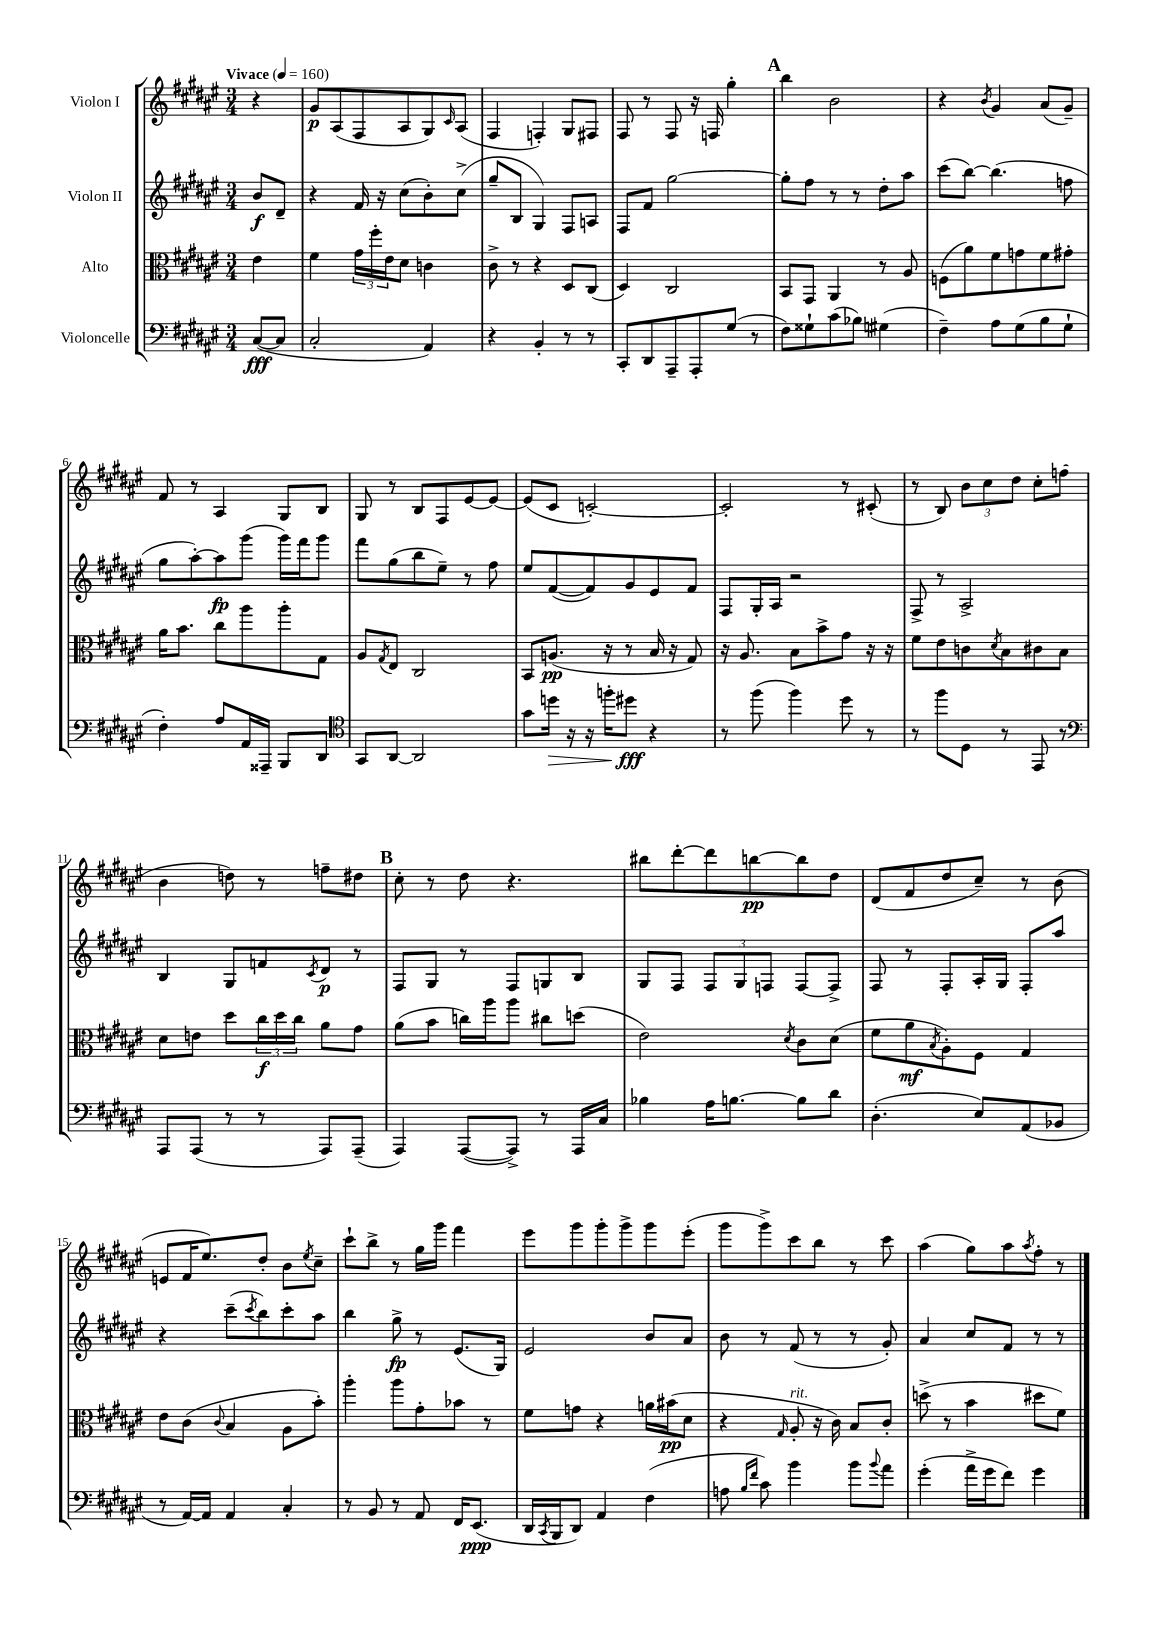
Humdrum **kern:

**kern	**kern	**kern	**kern
*staff4	*staff3	*staff2	*staff1
*clefF4	*clefC3	*clefG2	*clefG2
*k[f#c#g#d#a#e#]	*k[f#c#g#d#a#e#]	*k[f#c#g#d#a#e#]	*k[f#c#g#d#a#e#]
*M3/4	*M3/4	*M3/4	*M3/4
*MM160	*MM160	*MM160	*MM160
([8C#	4e#	8b	4r
8C#]	.	8d#~	.
=	=	=	=
2C#'	4f#	4r	8g#
.	.	.	(8A#
.	24g#	16f#	8F#
.	24ff#'	.	.
.	.	16r	.
.	24e#	.	.
.	8d#	(8cc#	8A#
4AA#)	4c	8b')	8G#)
.	.	.	16qqc#
.	.	(8cc#^	(8A#
=	=	=	=
4r	8c#^	8gg#~	4F#
.	8r	8B	.
4BB'	4r	4G#)	4F')
8r	8D#	8F#	8G#
8r	(8C#	8A	8F#
=	=	=	=
8CC#'	4D#)	8F#	8F#
8DD#	.	8f#	8r
8AAA#~	2C#	[2gg#	8F#
8AAA#'	.	.	16r
.	.	.	16F
(8G#	.	.	4gg#'
8r	.	.	.
=	=	=	=
8F#)	8BB	8gg#']	4bb
8G##`	8GG#	8ff#	.
(8c#	4AA#	8r	2b
8B-)	.	8r	.
(4G#	8r	8dd#'	.
.	8A#	8aa#	.
=	=	=	=
4F#~)	(8F	(8ccc#	4r
.	8a#)	[8bb)	.
.	.	.	8qb
8A#	8f#	(4.bb]	4g#
(8G#	8g	.	.
8B	8f#	.	(8a#
8G#`	8g#'	8ff	8g#~)
=	=	=	=
4F#')	16a#	8gg#	8f#
.	8.b	.	.
.	.	[8aa#')	8r
8A#	8cc#	8aa#]	4A#
16AA#	8aa#	(8ggg#	.
16AAA##~	.	.	.
8BBB	8aa#'	16ggg#)	8G#
.	.	16fff#	.
8DD#	8G#	8ggg#	8B
=	=	=	=
*clefC4	*	*	*
8GG#	8A#	8fff#	8G#
.	8qG#	.	.
[8AA#	8E#	(8gg#	8r
2AA#]	2C#	8bb	8B
.	.	8ee#~)	8F#
.	.	8r	[8e#
.	.	8ff#	8e#_
=	=	=	=
8g#	8BB	8ee#	(8e#]
16dd	(8.A	([8f#	8c#
16r	.	.	.
16r	.	8f#])	[2c')
16ff'	16r	.	.
8dd#	8r	8g#	.
4r	16B	8e#	.
.	16r	.	.
.	8G#)	8f#	.
=	=	=	=
8r	16r	8F#	2c']
.	8.A#	.	.
(8ff#	.	16G#'	.
.	.	16A#	.
4ff#)	8B	2r	.
.	8b^	.	.
8dd#	8g#	.	8r
8r	16r	.	(8c#'
.	16r	.	.
=	=	=	=
8r	8f#	8F#^	8r
8ff#	8e#	8r	8B)
8D#	8c	2A#^	12b
.	.	.	12cc#
.	8qd#	.	.
8r	8B	.	.
.	.	.	12dd#
8EE#	8c#	.	8cc#'
8r	8B	.	(8ff
=	=	=	=
*clefF4	*	*	*
8AAA#	8d#	4B	4b
(8AAA#	8e	.	.
8r	8dd#	8G#	8dd)
8r	24cc#	8f	8r
.	24dd#	.	.
.	24cc#	.	.
.	.	8qc#	.
8AAA#)	8a#	8d#	8ff~
(8AAA#~	8g#	8r	8dd#
=	=	=	=
4AAA#)	(8a#	8F#	8cc#'
.	8b	8G#	8r
([8AAA#	16cc)	8r	8dd#
.	16aa#	.	.
8AAA#^])	8aa#	8F#	4.r
8r	8cc#	8G	.
16AAA#	(8dd	8B	.
16C#	.	.	.
=	=	=	=
4B-	2e#)	8G#	8bb#
.	.	8F#	[8ddd#'
16A#	.	12F#	8ddd#]
[8.B	.	.	.
.	.	12G#	.
.	.	.	[8bb
.	.	12F	.
.	8qd#	.	.
8B]	8c#	[8F	8bb]
8d#	(8d#	8F^]	8dd#
=	=	=	=
(4.D#'	8f#	8F#	(8d#
.	8a#	8r	8f#
.	8qB	.	.
.	8A#')	8F#'	8dd#
8E#)	8F#	16A#'	8cc#~)
.	.	16G#	.
(8AA#	4G#	8F#'	8r
8BB-	.	8aa#	(8b
=	=	=	=
8r	8e#	4r	8e
[16AA#)	(8c#	.	16f#
16AA#]	.	.	8.ee#)
.	8qqc#	.	.
4AA#	4B	(8ccc#~	.
.	.	8qccc#	.
.	.	8bb)	8dd#'
4C#'	8A#	8ccc#'	8b
.	.	.	8qee#
.	8b')	8aa#	8cc#~
=	=	=	=
8r	4aa#'	4bb	8ccc#`
8BB	.	.	8bb^
8r	8aa#	8gg#^	8r
8AA#	8g#'	8r	16gg#
.	.	.	16ggg#
16FF#	8b-	(8.e#	4fff#
(8.EE#	.	.	.
.	8r	.	.
.	.	16G#)	.
=	=	=	=
16DD#	8f#	2e#	8eee#
8qCC#	.	.	.
16BBB	.	.	.
8DD#)	8g	.	8ggg#
4AA#	4r	.	8ggg#'
.	.	.	8ggg#^
(4F#	16a	8b	8ggg#
.	(16b#	.	.
.	8d#	8a#	(8eee#'
=	=	=	=
8A	4r	8b	8ggg#
16qqB	.	.	.
16qqf#	.	.	.
8c#)	.	8r	8ggg#^)
.	16qqG#	.	.
4b	8A#'	(8f#	8ccc#
.	16r	8r	8bb
.	16c#)	.	.
8b	8B	8r	8r
8qqb	.	.	.
8a#	8c#'	8g#')	8ccc#
=	=	=	=
(4g#'	(8dd^	4a#	(4aa#
.	8r	.	.
16a#^	4b	8cc#	8gg#)
16g#	.	.	.
8f#)	.	8f#	8aa#
.	.	.	8qaa#
4g#	8dd#	8r	8ff#'
.	8f#)	8r	8r
==	==	==	==
*-	*-	*-	*-
